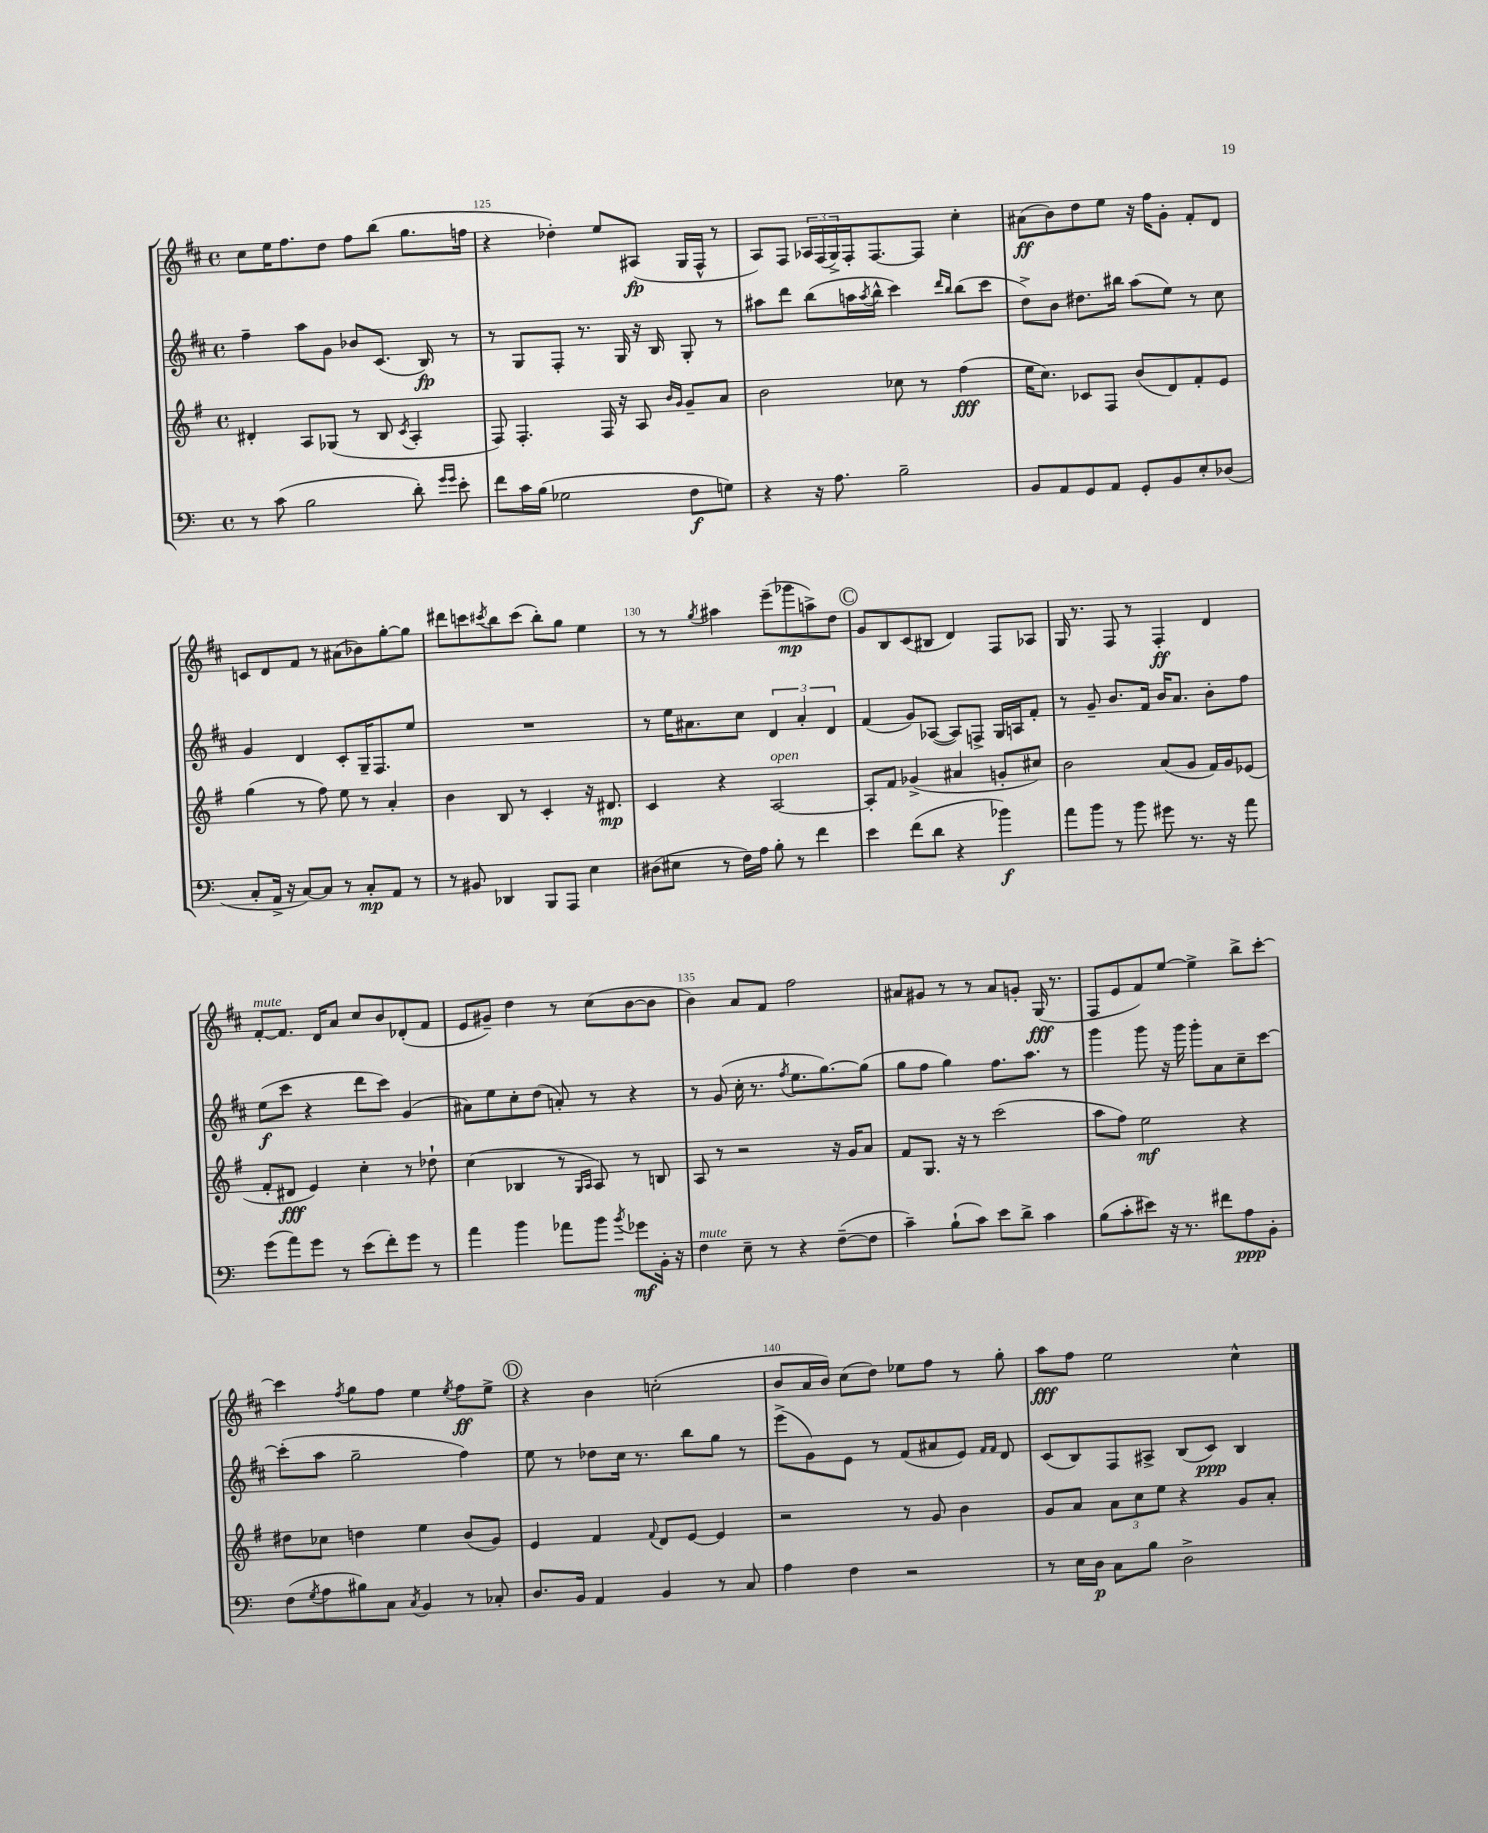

**kern	**dynam	**kern	**dynam	**kern	**dynam	**kern	**dynam
*part4	*part4	*part3	*part3	*part2	*part2	*part1	*part1
*staff4	*staff4	*staff3	*staff3	*staff2	*staff2	*staff1	*staff1
*clefF4	*	*clefG2	*	*clefG2	*	*clefG2	*
*k[]	*	*k[f#]	*	*k[f#c#]	*	*k[f#c#]	*
*M4/4	*	*M4/4	*	*M4/4	*	*M4/4	*
*met(c)	*	*met(c)	*	*met(c)	*	*met(c)	*
=124	=124	=124	=124	=124	=124	=124	=124
8r	.	4d#X'/	.	4ff#~\	.	8cc#\L	.
(8c\	.	.	.	.	.	16ee\K	.
.	.	.	.	.	.	8.ff#\	.
2B\	.	8A/L	.	8aa\L	.	.	.
.	.	(8G-X/J	.	8g\J	.	8dd\J	.
.	.	8r	.	8b-X/L	.	8ff#\L	.
.	.	8B/	.	(8.c#/J	.	(8bb\J	.
.	.	8qc/	.	.	.	.	.
8d'\)	.	4A'/	.	.	.	8.gg\L	.
.	.	.	.	16B/)	fp	.	.
16qqg/LL	.	.	.	.	.	.	.
16qqg/JJ	.	.	.	.	.	.	.
8e'\	.	.	.	8r	.	.	.
.	.	.	.	.	.	16ffn\Jk	.
=125	=125	=125	=125	=125	=125	=125	=125
8f\L	.	8F#/)	.	8r	.	4r	.
16c\L	.	4.F#'/	.	8G/L	.	.	.
(16B\JJ	.	.	.	.	.	.	.
2G-X\	.	.	.	8F#'/J	.	4dd-X'\)	.
.	.	.	.	8.r	.	.	.
.	.	16F#/	.	.	.	8ee/L	.
.	.	16r	.	16G/	.	.	.
.	.	8A/	.	16r	.	(8A#X/J	fp
.	.	.	.	16B/	.	.	.
.	.	16qqb/LL	.	.	.	.	.
.	.	16qqg/JJ	.	.	.	.	.
8F\L	f	8g~/L	.	8G'/	.	16G/LL	.
.	.	.	.	.	.	16F#^^/JJ	.
8Gn\J)	.	8a/J	.	8r	.	8r	.
=126	=126	=126	=126	=126	=126	=126	=126
4r	.	2b\	.	8aa#X\L	.	8A/L)	.
.	.	.	.	8ddd\J	.	8F#/J	.
16r	.	.	.	(8bb\L	.	24A-X/LL	.
.	.	.	.	.	.	(24F#/	.
8.A\	.	.	.	.	.	.	.
.	.	.	.	.	.	24G^/)	.
.	.	.	.	16aan\L	.	16F#'/J	.
.	.	.	.	8qaa/	.	.	.
.	.	.	.	16bb^^\JJ	.	[8.F#/	.
2B~\	.	8cc-X\	.	4ccc#\)	.	.	.
.	.	8r	.	.	.	8F#/J]	.
.	.	.	.	16qqddd/LL	.	.	.
.	.	.	.	16qqbb/JJ	.	.	.
.	.	(4ff#\	fff	(8bb\L	.	4cc#'\	.
.	.	.	.	8ccc#\J	.	.	.
=127	=127	=127	=127	=127	=127	=127	=127
8BB/L	.	16ee\KL	.	8dd^\L)	.	(8a#X\L	ff
.	.	8.cc\J)	.	.	.	.	.
8AA/	.	.	.	8b\J	.	8b\)	.
8GG/	.	8c-X/L	.	8.dd#X\L	.	8dd\	.
8AA/J	.	8F#/J	.	.	.	8ee\J	.
.	.	.	.	16bb#X\Jk	.	.	.
8GG'/L	.	(8b/L	.	(8aa\L	.	16r	.
.	.	.	.	.	.	16ff#\KL	.
8BB/	.	8d/)	.	8ee\J)	.	8g'\J	.
8E'/	.	8f#'/	.	8r	.	8f#'/L	.
(8D-X/J	.	8e/J	.	8cc#\	.	8d/J	.
!!LO:LB:g=z
=128	=128	=128	=128	=128	=128	=128	=128
8C'/L	.	(4gg\	.	4g/	.	8cn/L	.
16AA^/Jk	.	.	.	.	.	8d/	.
16r	.	.	.	.	.	.	.
[8C/L)	.	8r	.	4d/	.	8f#/J	.
8C/J]	.	8ff#\)	.	.	.	8r	.
8r	.	8ee\	.	8c#'/L	.	(8a#X\L	.
8C'/L	mp	8r	.	16G~/K	.	8b-X\)	.
.	.	.	.	8.F#/	.	.	.
8AA/J	.	4a'/	.	.	.	[8gg'\	.
8r	.	.	.	8ee/J	.	8gg\J]	.
=129	=129	=129	=129	=129	=129	=129	=129
8r	.	4b\	.	1r	.	8ddd#X\L	.
8BB#X/	.	.	.	.	.	8cccn\	.
.	.	.	.	.	.	8qccc#X/	.
4DD-X/	.	8B/	.	.	.	8bb\	.
.	.	8r	.	.	.	(8ccc#\J	.
8BBB/L	.	4c'/	.	.	.	8bb'\L)	.
8AAA/J	.	.	.	.	.	8gg\J	.
4E\	.	16r	.	.	.	4ee\	.
.	.	8.d#X/	mp	.	.	.	.
=130	=130	=130	=130	=130	=130	=130	=130
(8D#X\L	.	4c/	.	8r	.	8r	.
8E#X\J	.	.	.	16ee\KL	.	8r	.
.	.	.	.	8.a#X\	.	.	.
.	.	.	.	.	.	8qgg/	.
8r	.	4r	.	.	.	4aa#X\	.
16F\LL)	.	.	.	8cc#\J	.	.	.
16A\JJ	.	.	.	.	.	.	.
!	!	!LO:TX:a:i:t=open	!	!	!	!	!
8B'\	.	[2A/	.	6d/	.	(8eee~\L	.
8r	.	.	.	.	.	8ggg-X\	mp
.	.	.	.	6a#'/	.	.	.
4f\	.	.	.	.	.	8aan^\)	.
.	.	.	.	6d/	.	.	.
.	.	.	.	.	.	8dd\J	.
!!LO:REH:place=s1:t=C
=131	=131	=131	=131	=131	=131	=131	=131
4e\	.	8A'/L]	.	(4f#/	.	8g/L	.
.	.	8f#/J	.	.	.	8B/	.
(8f\L	.	(4g-X^/	.	8g/L)	.	(8c#/	.
8d\J	.	.	.	([8A-X/J	.	8B#X/J	.
4r	.	4a#X/	.	8A-/L])	.	4d/)	.
.	.	.	.	8Fn^/J	.	.	.
4b-X\)	f	8gn'/L	.	16G/LL	.	8F#/L	.
.	.	.	.	16An/J	.	.	.
.	.	8cc#X/J)	.	8f#'/J	.	8A-X/J	.
=132	=132	=132	=132	=132	=132	=132	=132
8a\L	.	2b\	.	8r	.	16G/	.
.	.	.	.	.	.	8.r	.
8b\J	.	.	.	8g~/	.	.	.
8r	.	.	.	8.b/L	.	8F#/	.
8b\	.	.	.	.	.	8r	.
.	.	.	.	16f#/Jk	.	.	.
8g#X\	.	(8a/L	.	16b/KL	.	4F#'/	ff
.	.	.	.	8.a/J	.	.	.
8.r	.	8g/J	.	.	.	.	.
.	.	16f#/LL)	.	8b'\L	.	4d/	.
16r	.	16g/J	.	.	.	.	.
8a\	.	(8e-X/J	.	8ff#\J	.	.	.
!!LO:LB:g=z
=133	=133	=133	=133	=133	=133	=133	=133
!	!	!	!	!	!	!LO:TX:a:i:t=mute	!
(8g\L	.	8f#'/L	.	(8ee\L	f	[8f#'/L	.
8a\)	.	8d#X/J	fff	8ccc#\J	.	8.f#/J]	.
8g\J	.	4e/)	.	4r	.	.	.
.	.	.	.	.	.	16d/KL	.
8r	.	.	.	.	.	8a/J	.
(8e\L	.	4cc'\	.	8ddd\L	.	8cc#/L	.
8f'\)	.	.	.	8ccc#\J)	.	8b/	.
8g\J	.	8r	.	(4g/	.	(8d-X'/	.
8r	.	8dd-X`\	.	.	.	8f#/J	.
=134	=134	=134	=134	=134	=134	=134	=134
4a\	.	(4cc\	.	8a#X\L)	.	8e/L	.
.	.	.	.	8ee\	.	8g#X~/J)	.
4b\	.	4B-X/	.	8cc#'\	.	4dd\	.
.	.	.	.	(8dd\J	.	.	.
8a-X\L	.	8r	.	8an'/)	.	8r	.
.	.	16qqG/LL	.	.	.	.	.
.	.	16qqA/JJ	.	.	.	.	.
8b\J	.	8A/)	.	8r	.	(8cc#\L	.
8qb/	.	.	.	.	.	.	.
8g-X\L	mf	8r	.	4r	.	[8b\	.
16BB'\Jk	.	8Bn/	.	.	.	8b\J]	.
16r	.	.	.	.	.	.	.
=135	=135	=135	=135	=135	=135	=135	=135
!LO:TX:a:i:t=mute	!	!	!	!	!	!	!
4F\	.	8A/	.	8r	.	4b\)	.
.	.	8r	.	(8g/	.	.	.
8E~\	.	2r	.	16cc#'\	.	8a/L	.
.	.	.	.	8.r	.	.	.
8r	.	.	.	.	.	8f#/J	.
.	.	.	.	8qff#/	.	.	.
4r	.	.	.	8.ee\L	.	2ff#\	.
.	.	.	.	[8.gg\)	.	.	.
([8F~\L	.	16r	.	.	.	.	.
.	.	16g/KL	.	.	.	.	.
8F\J]	.	8a/J	.	(8gg\J]	.	.	.
=136	=136	=136	=136	=136	=136	=136	=136
4c~\)	.	8f#/L	.	8gg\L	.	8a#X/L	.
.	.	8.G/J	.	8ff#\J	.	8g#X/J	.
(8B`\L	.	.	.	4gg\)	.	8r	.
.	.	16r	.	.	.	.	.
8c\J)	.	8r	.	.	.	8r	.
8e\L	.	(2ccc\	.	8.ff#\L	.	8a#/L	.
8d^\J	.	.	.	.	.	8gn'/J	.
.	.	.	.	8.aa\J	.	.	.
4c\	.	.	.	.	.	(16G/	fff
.	.	.	.	.	.	8.r	.
.	.	.	.	8r	.	.	.
=137	=137	=137	=137	=137	=137	=137	=137
(8B\L	.	8aa\L	.	4ggg\	.	8F#/L	.
8c'\	.	8ff#\J)	.	.	.	8e/	.
8e#X\J)	.	2ee\	mf	8ggg\	.	8f#/)	.
16r	.	.	.	16r	.	[8ee/J	.
8.r	.	.	.	16ggg\	.	.	.
.	.	.	.	8ggg'\L	.	4ee^\]	.
8f#X\L	.	.	.	8a\	.	.	.
8A\	ppp	4r	.	8cc#~\	.	8bb^\L	.
8BB'\J	.	.	.	[8ccc#\J	.	[8ccc#'\J	.
!!LO:LB:g=z
=138	=138	=138	=138	=138	=138	=138	=138
(8F\L	.	8dd#X\L	.	(8ccc#'\L]	.	4ccc#\]	.
8qG/	.	.	.	.	.	.	.
8A\	.	8cc-X\J	.	8aa\J	.	.	.
.	.	.	.	.	.	8qff#/	.
8B#X\)	.	4ddn\	.	2gg~\	.	8gg\L	.
8C\J	.	.	.	.	.	8ff#\J	.
8qC/	.	.	.	.	.	.	.
4BB/	.	4ee\	.	.	.	4ee\	.
.	.	.	.	.	.	8qee/	.
8r	.	(8b/L	.	4ff#\)	.	8ff#\L	ff
8C-X'/	.	8g/J)	.	.	.	8ee^\J	.
!!LO:REH:place=s1:t=D
=139	=139	=139	=139	=139	=139	=139	=139
8.D/L	.	4e/	.	8ee\	.	4r	.
.	.	.	.	8r	.	.	.
16BB/Jk	.	.	.	.	.	.	.
4AA/	.	4f#/	.	8dd-X\L	.	4b\	.
.	.	.	.	16cc#\Jk	.	.	.
.	.	.	.	8.r	.	.	.
.	.	8qqf#/	.	.	.	.	.
4BB/	.	8d/L	.	.	.	(2ccn'\	.
.	.	[8e/J	.	8bb\L	.	.	.
8r	.	4e/]	.	8gg\J	.	.	.
8C/	.	.	.	8r	.	.	.
=140	=140	=140	=140	=140	=140	=140	=140
4A\	.	2r	.	(8eee^\L	.	8b/L	.
.	.	.	.	8g\)	.	16a/L	.
.	.	.	.	.	.	16b/JJ)	.
4F\	.	.	.	8e\J	.	(8cc#\L	.
.	.	.	.	8r	.	8dd\J)	.
2r	.	8r	.	(8f#/L	.	8ee-X\L	.
.	.	8g/	.	8a#X/	.	8ff#\J	.
.	.	4b\	.	8e/J)	.	8r	.
.	.	.	.	16qqf#/LL	.	.	.
.	.	.	.	16qqf#/JJ	.	.	.
.	.	.	.	8d/	.	8gg'\	.
=141	=141	=141	=141	=141	=141	=141	=141
8r	.	8g/L	.	(8c#/L	.	8aa\L	fff
16E\LL	.	8a/J	.	8B/)	.	8ff#\J	.
16D\JJ	p	.	.	.	.	.	.
8C\L	.	12a\L	.	8F#/	.	2ee\	.
.	.	12cc\	.	.	.	.	.
8B\J	.	.	.	8A#X^/J	.	.	.
.	.	12ee\J	.	.	.	.	.
2D^\	.	4r	.	(8B/L	.	.	.
.	.	.	.	8c#/J)	ppp	.	.
.	.	8g/L	.	4B/	.	4cc#^^\	.
.	.	8a'/J	.	.	.	.	.
==	==	==	==	==	==	==	==
*-	*-	*-	*-	*-	*-	*-	*-
